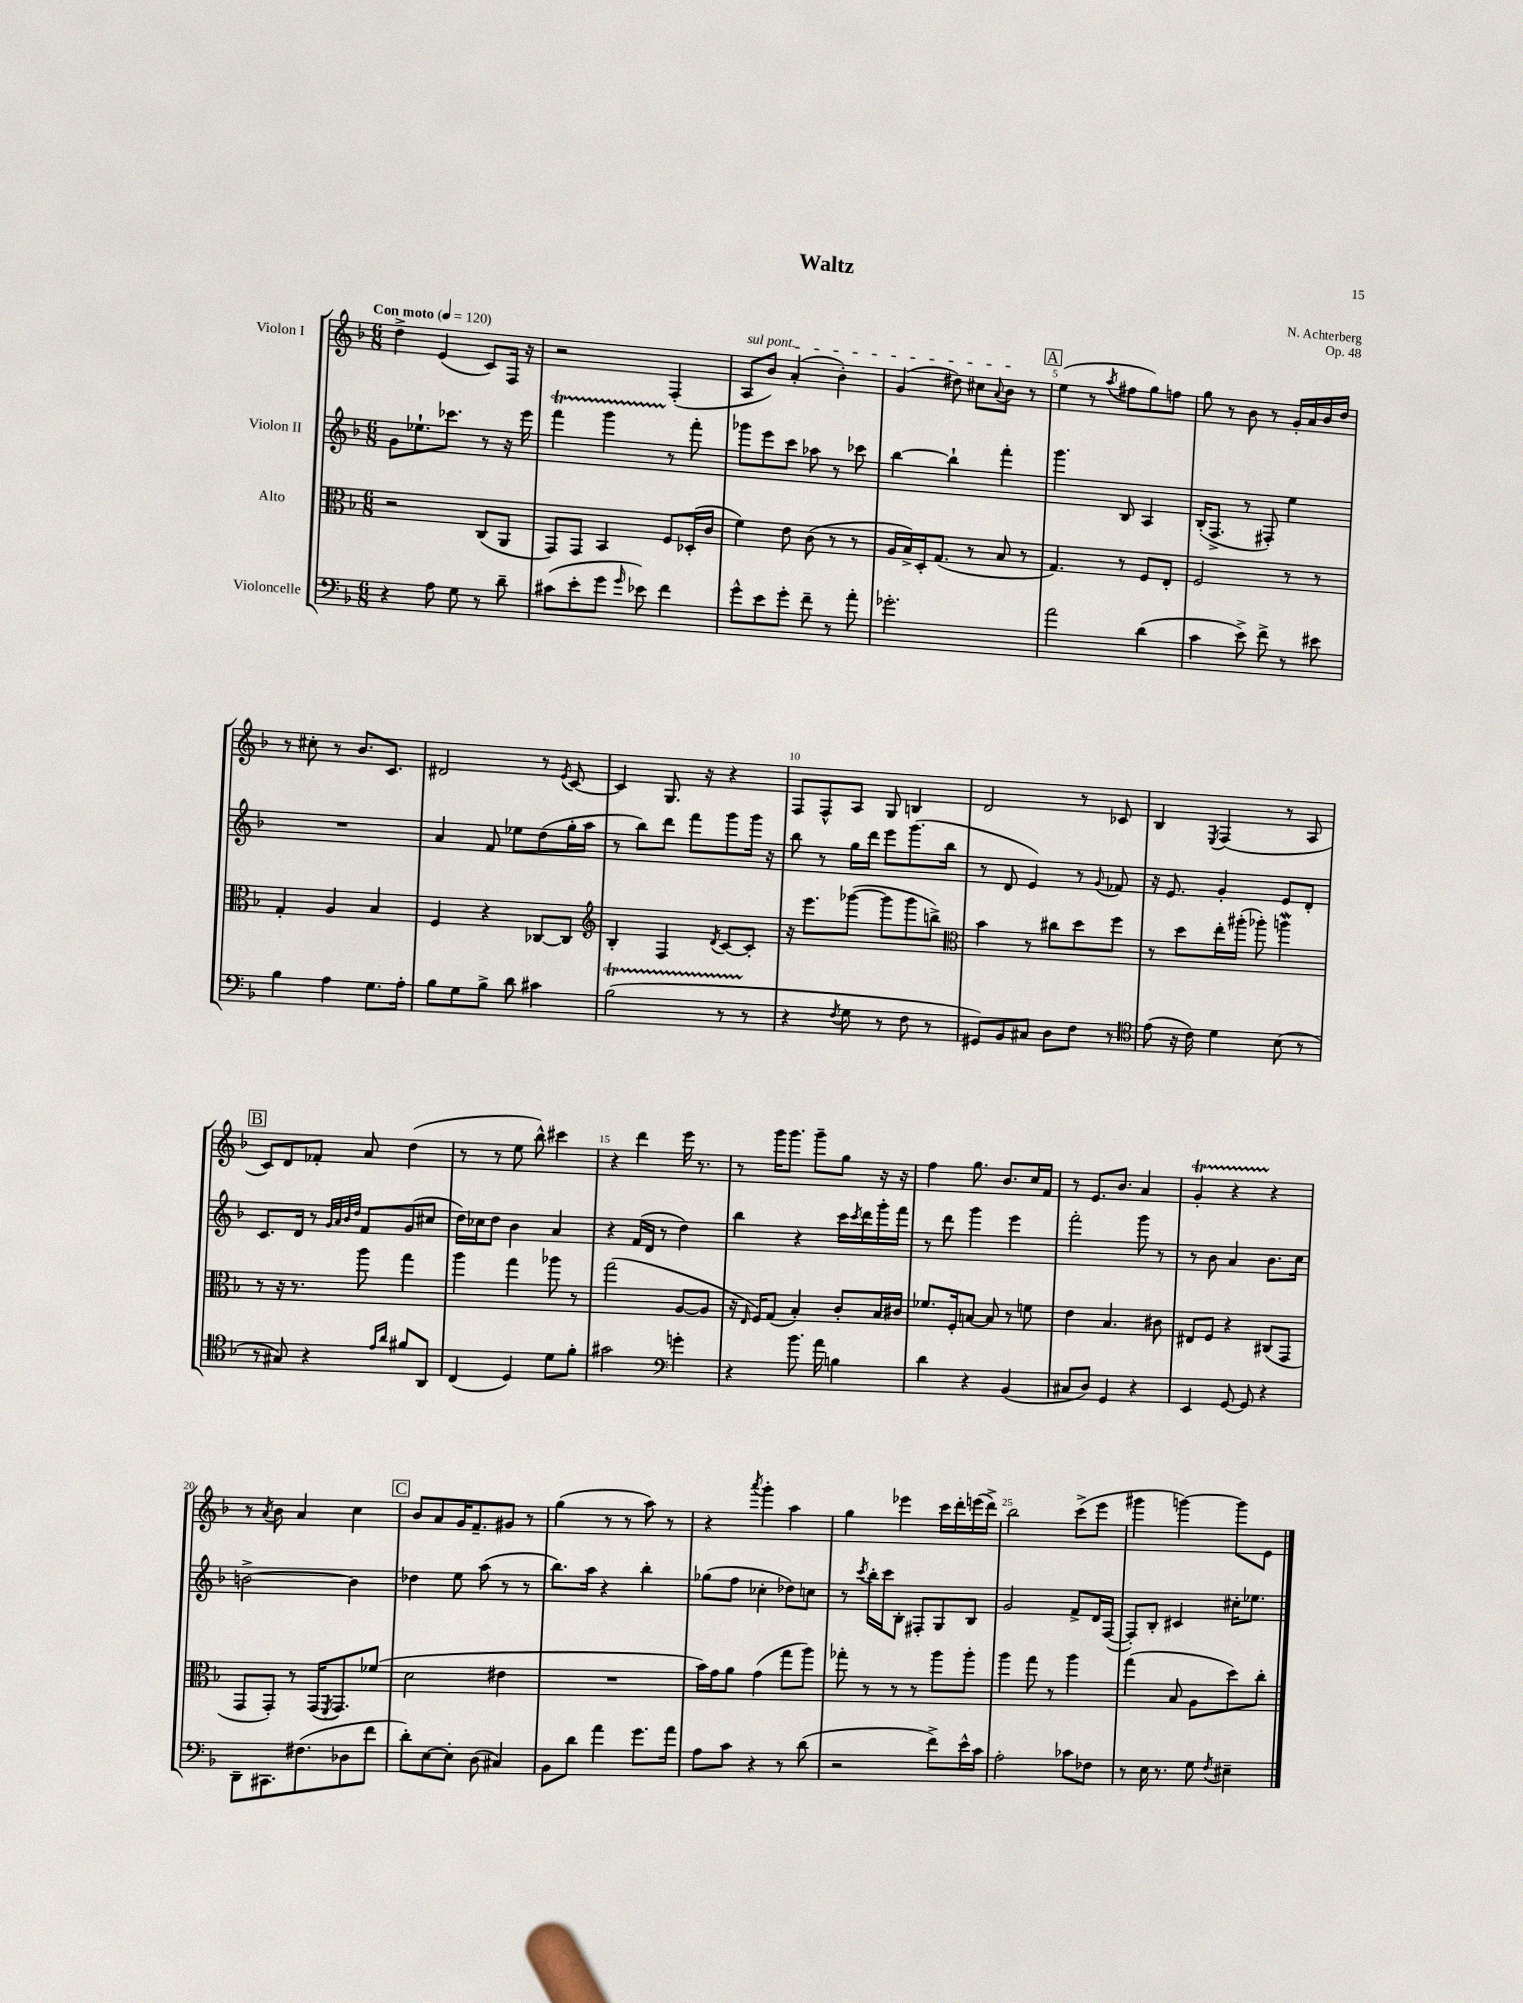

**kern	**kern	**kern	**kern
*part4	*part3	*part2	*part1
*staff4	*staff3	*staff2	*staff1
*I"Violoncelle	*I"Alto	*I"Violon II	*I"Violon I
*clefF4	*clefC3	*clefG2	*clefG2
*k[b-]	*k[b-]	*k[b-]	*k[b-]
*M6/8	*M6/8	*M6/8	*M6/8
*MM120	*MM120	*MM120	*MM120
=1	=1	=1	=1
!	!	!	!LO:TX:a:B:t=Con moto
4r	2r	8g\L	4dd^\
.	.	8.ee-X`\	.
8A\	.	.	(4e/
.	.	8.ccc-X\J	.
8G\	.	.	.
8r	(8C/L	8r	8c/L)
8d~\	8AA/J	16r	16F/Jk
.	.	16eee\	16r
=2	=2	=2	=2
(8c#X\L	8GG/L)	4fffT\	2r
8e'\	8GG/J	.	.
8g\J	4BB-/	4gggTTT\	.
16qqg/	.	.	.
8e-X\)	.	.	.
4f\	8F/L	8r	(4F'/
.	(16D-X'/L	8fff'\	.
.	16c/JJ	.	.
=3	=3	=3	=3
!	!	!	!LO:TX:a:i:t=sul pont.
8g^^\L	4f\)	8ggg-X\L	8A/L
8e\	.	8eee\	8b-/J)
8g'\J	8e\	8ccc\J	(4a'/
8f~\	(8c\	8aa-X\	.
8r	8r	8r	4b-'\)
8a'\	8r	8ccc-X\	.
=4	=4	=4	=4
2.g-X'\	16A/LL	[4bb-\	(4g/
.	16B-^/)	.	.
.	16D'/J	.	.
.	(8.G/J	.	.
.	.	4bb-`\]	8dd#X\)
.	8r	.	8cc#X\L
.	.	.	8qqa/
.	8B-/	4fff'\	8b-\J
.	8r	.	8r
!!LO:REH:place=s1:t=A
=5	=5	=5	=5
2a\	4.G/)	4.ggg\	(4ee\
.	.	.	8r
.	.	.	8qaa/
.	8r	8B-/	8ff#X\L
(4d\	8F/L	4A/	8gg\)
.	8E'/J	.	8ffn\J
=6	=6	=6	=6
4c\	2F/	(16B-'/KL	8gg\
.	.	8.F^/J	.
.	.	.	8r
8e^\)	.	8r	8b-\
8f^\	.	8F#X'/)	8r
8r	8r	4ee\	16g'/LL
.	.	.	16a/
8e#X\	8r	.	16b-/
.	.	.	16dd/JJ
!!LO:LB:g=z
=7	=7	=7	=7
4B-\	4G'/	2.r	8r
.	.	.	8cc#X'\
4A\	4A/	.	8r
.	.	.	8.b-/L
8.G\L	4B-/	.	.
.	.	.	8.c/J
16A'\Jk	.	.	.
=8	=8	=8	=8
8B-\L	4F/	4a/	2d#X/
8G\	.	.	.
8B-^\J	4r	8f/	.
8d\	.	8ee-X\L	.
4c#X\	[8C-X/L	(8dd\	8r
.	.	.	8qe/
.	8C-/J]	16gg'\L	[8c/
.	.	16aa\JJ	.
=9	=9	=9	=9
*	*clefG2	*	*
(2B-T\	4B-'/	8r	4c/]
.	.	8bb-\L)	.
.	4F/	8ddd\J	8.G/
.	.	8fff\L	.
.	.	.	16r
.	8qd/	.	.
8r	[8c/L	8ggg\	4r
8r	8c'/J]	16ggg\Jk	.
.	.	16r	.
=10	=10	=10	=10
4r	16r	8bb-\	8F/L
.	8.eee\L	.	.
.	.	8r	8F^^/
8qF/	.	.	.
8G\	([8ggg-X\J	16gg\LL	8A/J
.	.	16ddd\JJ	.
8r	8ggg-\L]	8eee\L	8G/
8F\	8ggg-\	(8.ggg\	4Bn/
8r	8bbn^\J)	.	.
.	.	16bb-\Jk	.
=11	=11	=11	=11
*	*clefC3	*	*
8GG#X/L)	4b-\	8r	2d/
8BB-/	.	8d/	.
8C#X/J	8r	4e/)	.
8D\L	8cc#X\L	.	.
8F\J	8dd\	8r	8r
.	.	8qqg/	.
8r	8ff\J	8f-X/	8c-X/
=12	=12	=12	=12
*clefC4	*	*	*
(8e\	8r	16r	4B-/
.	.	8.e/	.
16r	8dd\L	.	.
16c\)	.	.	.
.	.	.	8qE/
4d\	16ee'\L	4g'/	(4F/
.	(16aa#X'\JJ	.	.
.	8aa-X'\)	.	.
(8B-\	4aanW\	8e/L	8r
8r	.	8d'/J	8A/
!!LO:LB:g=z
!!LO:REH:place=s1:t=B
=13	=13	=13	=13
8r	8r	8.c/L	8c/L)
8G#X/)	16r	.	8d/
.	8.r	16d/Jk	.
4r	.	8r	8f-X'/J
.	.	32qqg/LLL	.
.	.	32qqa/	.
.	.	32qqb-/	.
.	.	32qqdd/JJJ	.
.	8aa\	8f/L	8a/
16qqe/LL	.	.	.
16qqa/JJ	.	.	.
8f#X/L	4gg\	(8g/	(4dd\
8AA/J	.	8cc#X/J	.
=14	=14	=14	=14
(4C/	4aa\	16dd\LL)	8r
.	.	16cc-X\J	.
.	.	8dd\J	8r
4D/)	4gg\	4b-\	8ee\
.	.	.	8bb-^^\)
8d\L	8aa-X\	4a/	4ccc#X\
8f'\J	8r	.	.
=15	=15	=15	=15
2g#X\	(2gg\	4r	4r
.	.	(16f/LL	4ddd\
.	.	16d/JJ	.
.	.	8r	.
*clefF4	*	*	*
4gn'\	[8A/L	4dd\)	16eee\
.	.	.	8.r
.	8A/J]	.	.
=16	=16	=16	=16
4r	16r	4bb-\	8r
.	16qqE/	.	.
.	16F/KL)	.	.
.	(8G/J	.	16ggg\KL
.	.	.	8.ggg\J
8.b-\	4B-'/)	4r	.
.	.	.	8ggg~\L
16a\	.	.	.
4Bn\	8c'/L	16ccc\LL	8gg\J
.	.	8qccc/	.
.	.	16ddd\	.
.	16B-/L	16ggg'\	16r
.	16c#X/JJ	16fff\JJ	16r
=17	=17	=17	=17
4d\	8.f-X/L	8r	4ff\
.	.	8ddd\	.
.	16F'/k	.	.
4r	[8Bn/J	4ggg\	8.gg\
.	8B/]	.	.
.	.	.	8.b-/L
(4BB-/	8r	4eee\	.
.	8fn\	.	16cc/L
.	.	.	16f/JJ
=18	=18	=18	=18
8C#X/L	4e\	2fff'\	8r
8D/J)	.	.	8.e/L
4GG/	4.B-/	.	.
.	.	.	8.b-/J
4r	.	8ggg\	4a/
.	8c#X\	8r	.
=19	=19	=19	=19
4EE/	8E#X/L	8r	4gT'/
.	8F/J	8b-\	.
[8GG/	4r	4a/	4r
8GG/]	.	.	.
4r	(8C#X/L	8.b-\L	4r
.	8GG/J	.	.
.	.	16cc\Jk	.
!!LO:LB:g=z
=20	=20	=20	=20
8DD~\L	8GG/L	[2bn^\	8r
.	.	.	8qa/
8.CC#X\	8GG'/J)	.	8b-\
.	8r	.	4a/
(8.F#X\	.	.	.
.	(16GG/KL	.	.
.	8qFF/	.	.
.	8.GG/)	.	.
8D-X\	.	4b\]	4cc\
8f\J	(8f-X/J	.	.
!!LO:REH:place=s1:t=C
=21	=21	=21	=21
8d'\L)	2d\	4dd-X\	8b-/L
[8E\	.	.	8a/
8E'\J]	.	8ee\	16g/K
.	.	.	8.f~/
(8D\	.	(8aa\	.
4C#X/)	4e#X\	8r	8g#X/J
.	.	8r	8r
=22	=22	=22	=22
8BB-\L	2.r	8.bb-\L)	(4gg\
8d\J	.	.	.
.	.	16aa\Jk	.
4a\	.	4r	8r
.	.	.	8r
8.g\L	.	4bb-'\	8aa\)
.	.	.	8r
16a\Jk	.	.	.
=23	=23	=23	=23
8A\L	16b-\LL)	(8gg-X\L	4r
.	16g\J	.	.
8c\J	8a\J	8ff\J	.
.	.	.	8qaaa/
4r	(4g\	4cc-X'\	4ggg'\
8r	8gg\L	8dd-X\L)	4aa\
(8d\	8aa\J)	8ccn\J	.
=24	=24	=24	=24
2r	8gg-X'\	8r	4gg\
.	.	8qccc/	.
.	8r	16bb-'\LL	.
.	.	16ccc\J	.
.	8r	8B-'\J	4eee-X\
.	8r	8F#X'/L	.
8f^\L)	8aa\L	8G/	16ccc\LL
.	.	.	16ddd'\
16e^^\L	8aa'\J	8B-/J	(16eeen\
16c\JJ	.	.	16ddd^\JJ)
=25	=25	=25	=25
2A'\	4aa\	2g/	2bb-\
.	8gg\	.	.
.	8r	.	.
8c-X\L	4aa\	8f^/L	(8ccc^\L
8F-X\J	.	16d/L	8eee\J
.	.	([16F/JJ	.
=26	=26	=26	=26
8r	(4gg\	8F'/L])	4ggg#X\
16E\	.	8B-'/J	.
8.r	.	.	.
.	8B-/	4c#X/	[4gggn\)
8G\	8A\L	.	.
8qF/	.	.	.
4E#X~\	8dd\)	16cc#X'\KL	8ggg\L]
.	.	8.ee-X\J	.
.	8cc'\J	.	8e\J
==	==	==	==
*-	*-	*-	*-
